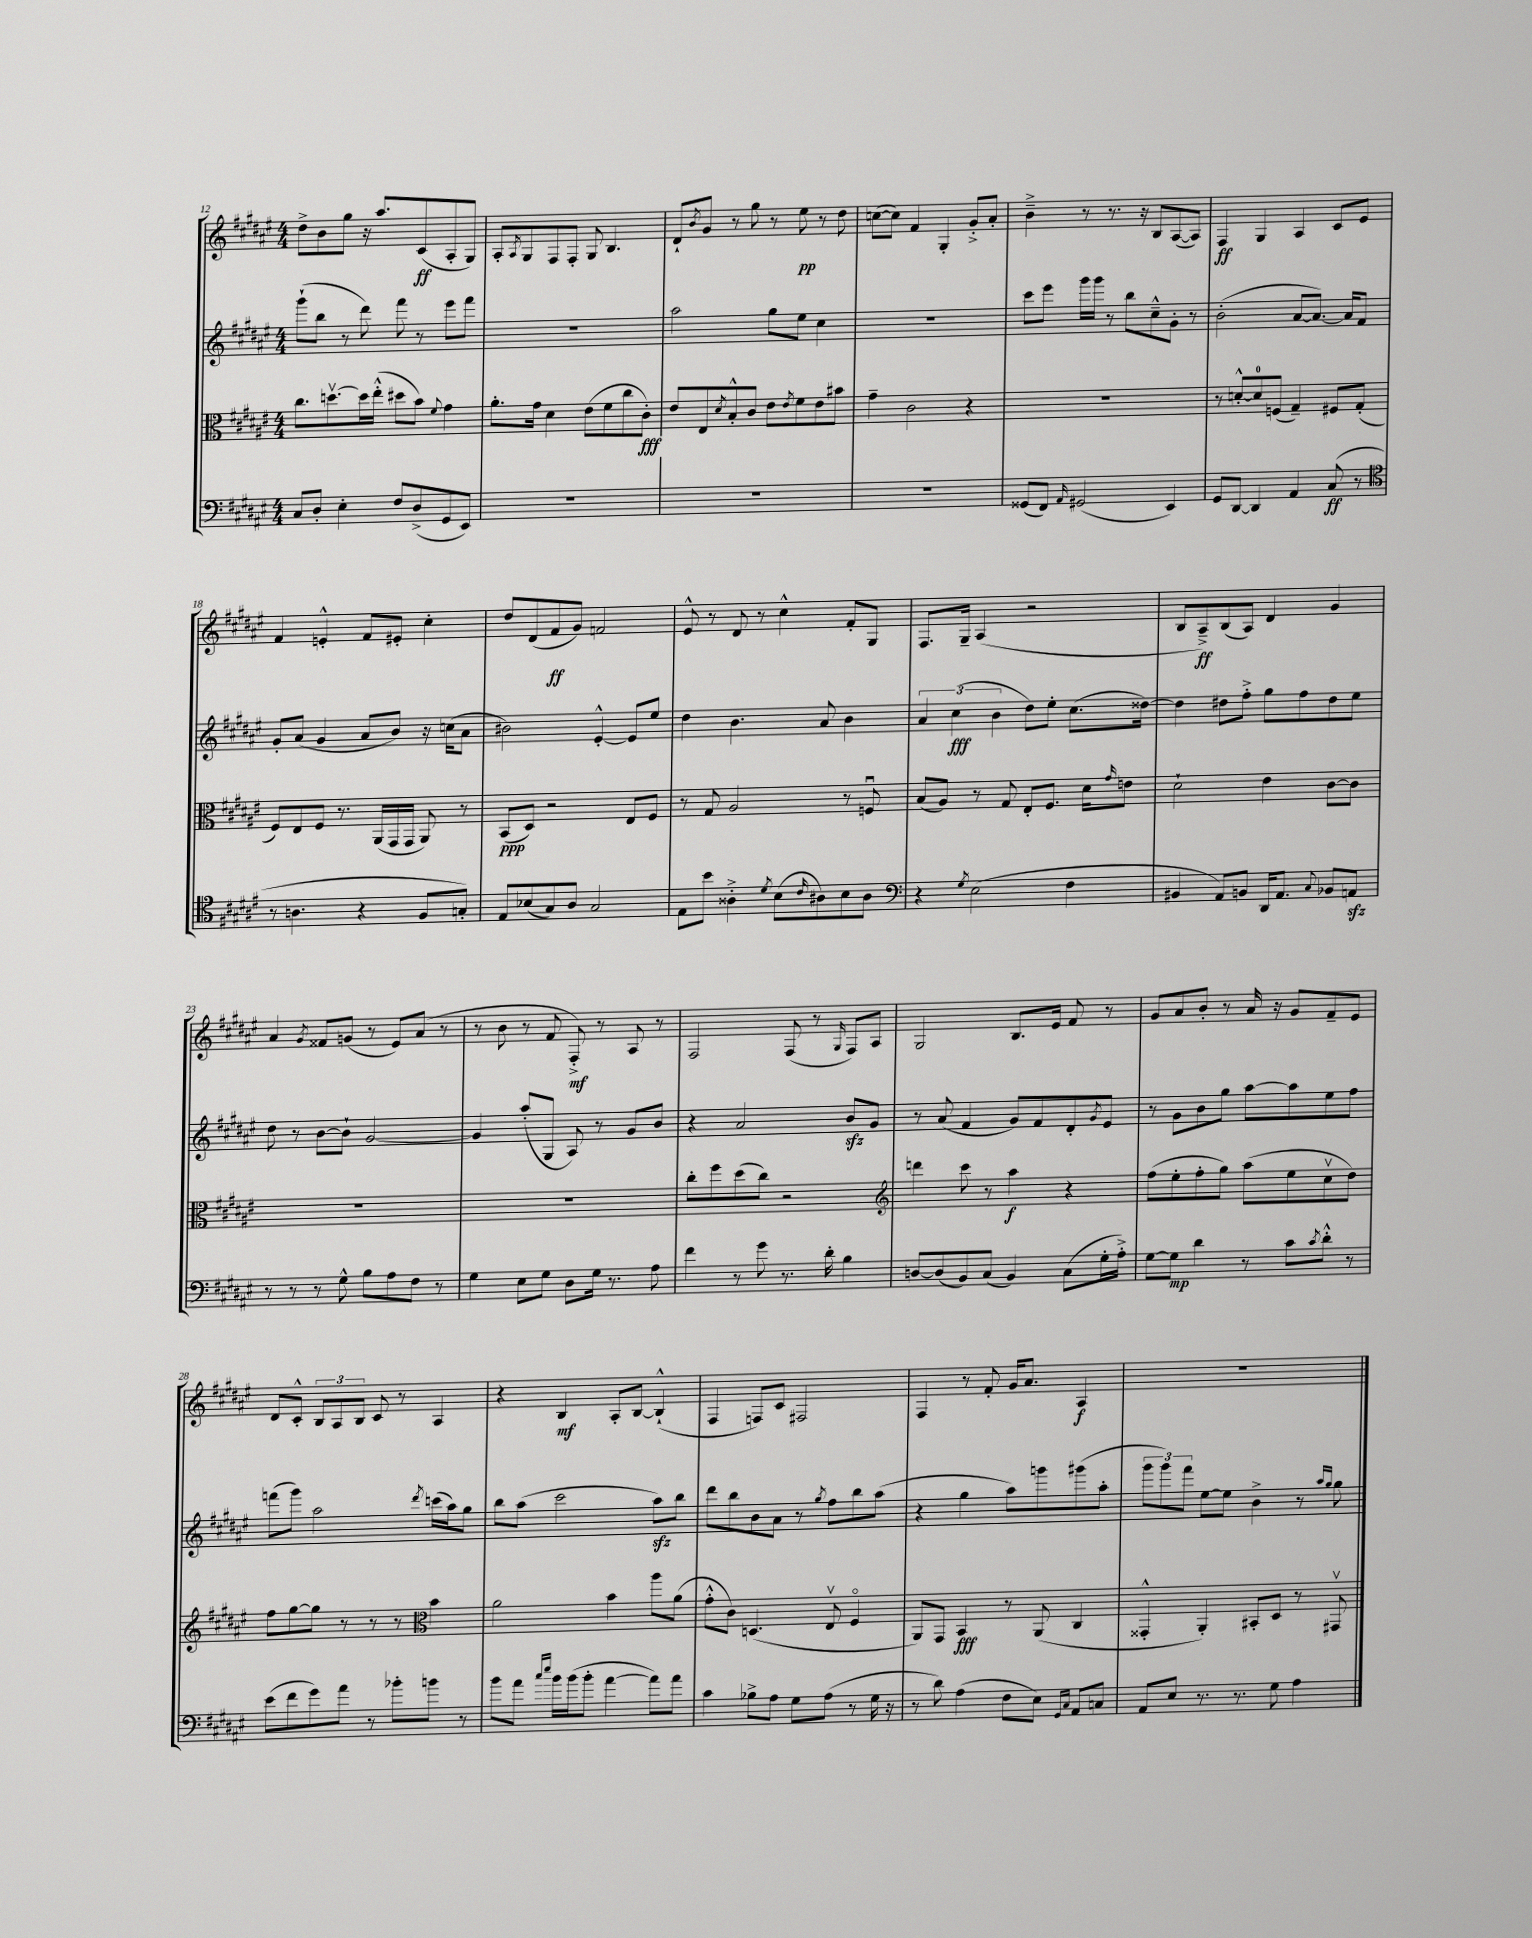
<<
\new StaffGroup <<
\new Staff = "s0" {
    \clef treble \key fis \major \numericTimeSignature \time 4/4
    dis''8-> b'8 gis''8 r16 ais''8. cis'8\ff( ais8-. gis8) |
    ais8-. \acciaccatura { ais8 } gis8 fis8 fis8-. gis8 b4. |
    dis'8-! \acciaccatura { b'8 } gis'8 r8 gis''8 r8 eis''8\pp r8 dis''8 |
    c''8~( c''8) fis'4 gis4-. gis'8-.-> ais'8-. |
    b'4---> r8 r8. r16 b8 ais8~( ais8) |
    fis4\ff gis4 ais4 cis'8 eis'8 |
    fis'4 e'4-.-^ fis'8 eis'8-. cis''4-. |
    dis''8 dis'8( fis'8\ff gis'8) f'2 |
    eis'8-^ r8 dis'8 r8 cis''4-^ fis'8-. gis8 |
    fis8. gis16-- ais4( r2 |
    b8 ais8--->\ff) b8( ais8) dis'4 gis'4 |
    ais'4 \acciaccatura { gis'8 } fisis'8 g'8( r8 eis'8) ais'8( r8 |
    r8 b'8 r8 fis'8 fis8-.->\mf) r8 ais8 r8 |
    fis2 fis8( r8 \grace { gis16 } fis8) ais8 |
    gis2 b8. eis'16 fis'8 r8 |
    gis'8 ais'8 b'8-. r8 ais'16 r16 gis'8 fis'8-- eis'8 |
    dis'8 cis'8-.-^ \tuplet 3/2 { b8 ais8 b8 } cis'8 r8 ais4 |
    r4 b4\mf ais8-. b8~ b4-!-^( |
    fis4 f8) cis'8 fis2 |
    fis4 r8 fis'8-. gis'16 ais'8. ais4\f |
    R1 \bar "|." |
}
\new Staff = "s1" {
    \clef treble \key fis \major \numericTimeSignature \time 4/4
    gis'''8-!( b''8 r8 dis'''8) fis'''8 r8 eis'''8 fis'''8 |
    R1 |
    ais''2 gis''8 eis''8 cis''4 |
    R1 |
    cis'''8 eis'''8 gis'''16 gis'''16 r8 b''8 cis''8---^ gis'8-. r8 |
    b'2-.( ais'8~ ais'8.~) ais'16 fis'8 |
    gis'8-. ais'8( gis'4 ais'8 b'8) r16 c''16( ais'8 |
    bis'2) eis'4~-.-^ eis'8 eis''8 |
    dis''4 b'4. ais'8 b'4 |
    \tuplet 3/2 { ais'4 cis''4\fff( b'4 } dis''8) eis''8-. cis''8.( disis''16~) |
    disis''4 dis''8 fis''8-.-> gis''8 fis''8 dis''8 eis''8 |
    dis''8 r8 b'8~ b'8-! gis'2~ |
    gis'4 ais''8-.( gis8 ais8) r8 gis'8 b'8 |
    r4 ais'2 b'8\sfz gis'8 |
    r8 ais'8( fis'4 gis'8) fis'8 dis'8-. \acciaccatura { gis'8 } eis'8 |
    r8 gis'8 b'8 gis''8 ais''8~ ais''8 eis''8 fis''8 |
    f'''8( gis'''8) ais''2 \acciaccatura { dis'''8 } c'''16( ais''16) gis''8 |
    b''8 ais''8( cis'''2 ais''8\sfz) b''8 |
    dis'''8 b''8 b'8 ais'8 r8 \acciaccatura { gis''8 } fis''8 b''8 ais''8( |
    r4 gis''4 ais''8) g'''8 gis'''8( ais''8-. |
    \tuplet 3/2 { gis'''8 gis'''8) fis'''8 } eis''8~ eis''8 b'4-> r8 \grace { ais''16 gis''16 } gis''8 \bar "|." |
}
\new Staff = "s2" {
    \clef alto \key fis \major \numericTimeSignature \time 4/4
    cis''8. d''8.~\upbow d''16 eis''16-.-^( dis''8 b'8) \appoggiatura { fis'8 } gis'4 |
    ais'8.-. gis'16 dis'4 eis'8( fis'8 cis''8 cis'8-.\fff) |
    eis'8 eis8 \acciaccatura { dis'8 } b8-.-^ cis'8 eis'8 \acciaccatura { eis'8 } fis'8 eis'8 bis'8 |
    gis'4-- cis'2 r4 |
    R1 |
    r8 d'8~-.-^ d'8-0 f8( gis4--) fis8 gis8-.( |
    fis8) eis8 fis8 r8. ais,16( gis,16 gis,16 ais,8) r8 |
    b,8\ppp( dis8) r2 eis8 fis8 |
    r8 gis8 ais2 r8 f8\downbow |
    b8( ais8) r8 gis8 eis8-. fis8. dis'16 \grace { gis'16 } e'8 |
    dis'2-! eis'4 cis'8~ cis'8 |
    R1 |
    R1 |
    cis''8-. fis''8 dis''8( cis''8) r2 |
    \clef treble d'''4 cis'''8 r8 ais''4\f r4 |
    fis''8( eis''8-. fis''8-. gis''8) ais''8( eis''8 cis''8\upbow dis''8) |
    fis''8 gis''8~ gis''8 r8 r8 r8 \clef alto b'4 |
    ais'2 b'4 ais''8 ais'8( |
    gis'8-.-^ cis'8) d4.( eis8\upbow fis4\flageolet |
    ais,8) gis,8 b,4\fff r8 ais,8( cis4 |
    gisis,4-.-^ ais,4-.) bis,8-. dis8 r8 gis,8\upbow \bar "|." |
}
\new Staff = "s3" {
    \clef bass \key fis \major \numericTimeSignature \time 4/4
    cis8 dis8-. eis4-. fis8 dis8->( gis,8 eis,8) |
    R1 |
    R1 |
    R1 |
    gisis,8( fis,8) \grace { ais,16 } gis,2( eis,4) |
    gis,8 dis,8~ dis,4 ais,4 cis8\ff( r8 |
    \clef tenor r8 a4. r4 fis8 g8-.) |
    eis8 bes8( gis8) ais8 gis2 |
    eis8 b'8 aisis4-.-> \acciaccatura { dis'8 } b8( \grace { cis'16 } ais8) b8 ais8 |
    \clef bass r4 \acciaccatura { gis8 } eis2( fis4 |
    bis,4 ais,8) b,8 dis,16 ais,8. \appoggiatura { cis8 } bes,8 a,8\sfz |
    r8 r8 r8 gis8-^ b8 ais8 fis8 r8 |
    gis4 eis8 gis8 dis8 gis16 r8. ais8 |
    fis'4 r8 gis'8 r8. dis'16-. b4 |
    d8~ d8( b,8) cis8( b,4) cis8( gis16-. ais16-.->) |
    gis8~ gis8\mp dis'4 r8 cis'8 \acciaccatura { cis'8 } dis'8-.-^ r8 |
    eis'8( fis'8 gis'8) ais'8 r8 bes'8-. b'8 r8 |
    b'8 ais'8 \grace { cis''16 eis''16 } b'16 b'16( b'8-. ais'4~ ais'8) ais'8 |
    cis'4 bes8-> ais8 gis8 ais8( r8 gis16 r16 |
    r8 dis'8) ais4( fis8 eis8) \grace { gis,16 cis16 } ais,8 c8 |
    ais,8 eis8 r8. r8. gis8 ais4 \bar "|." |
}
>>
>>
\layout { \context { \Score currentBarNumber = #12 } }
